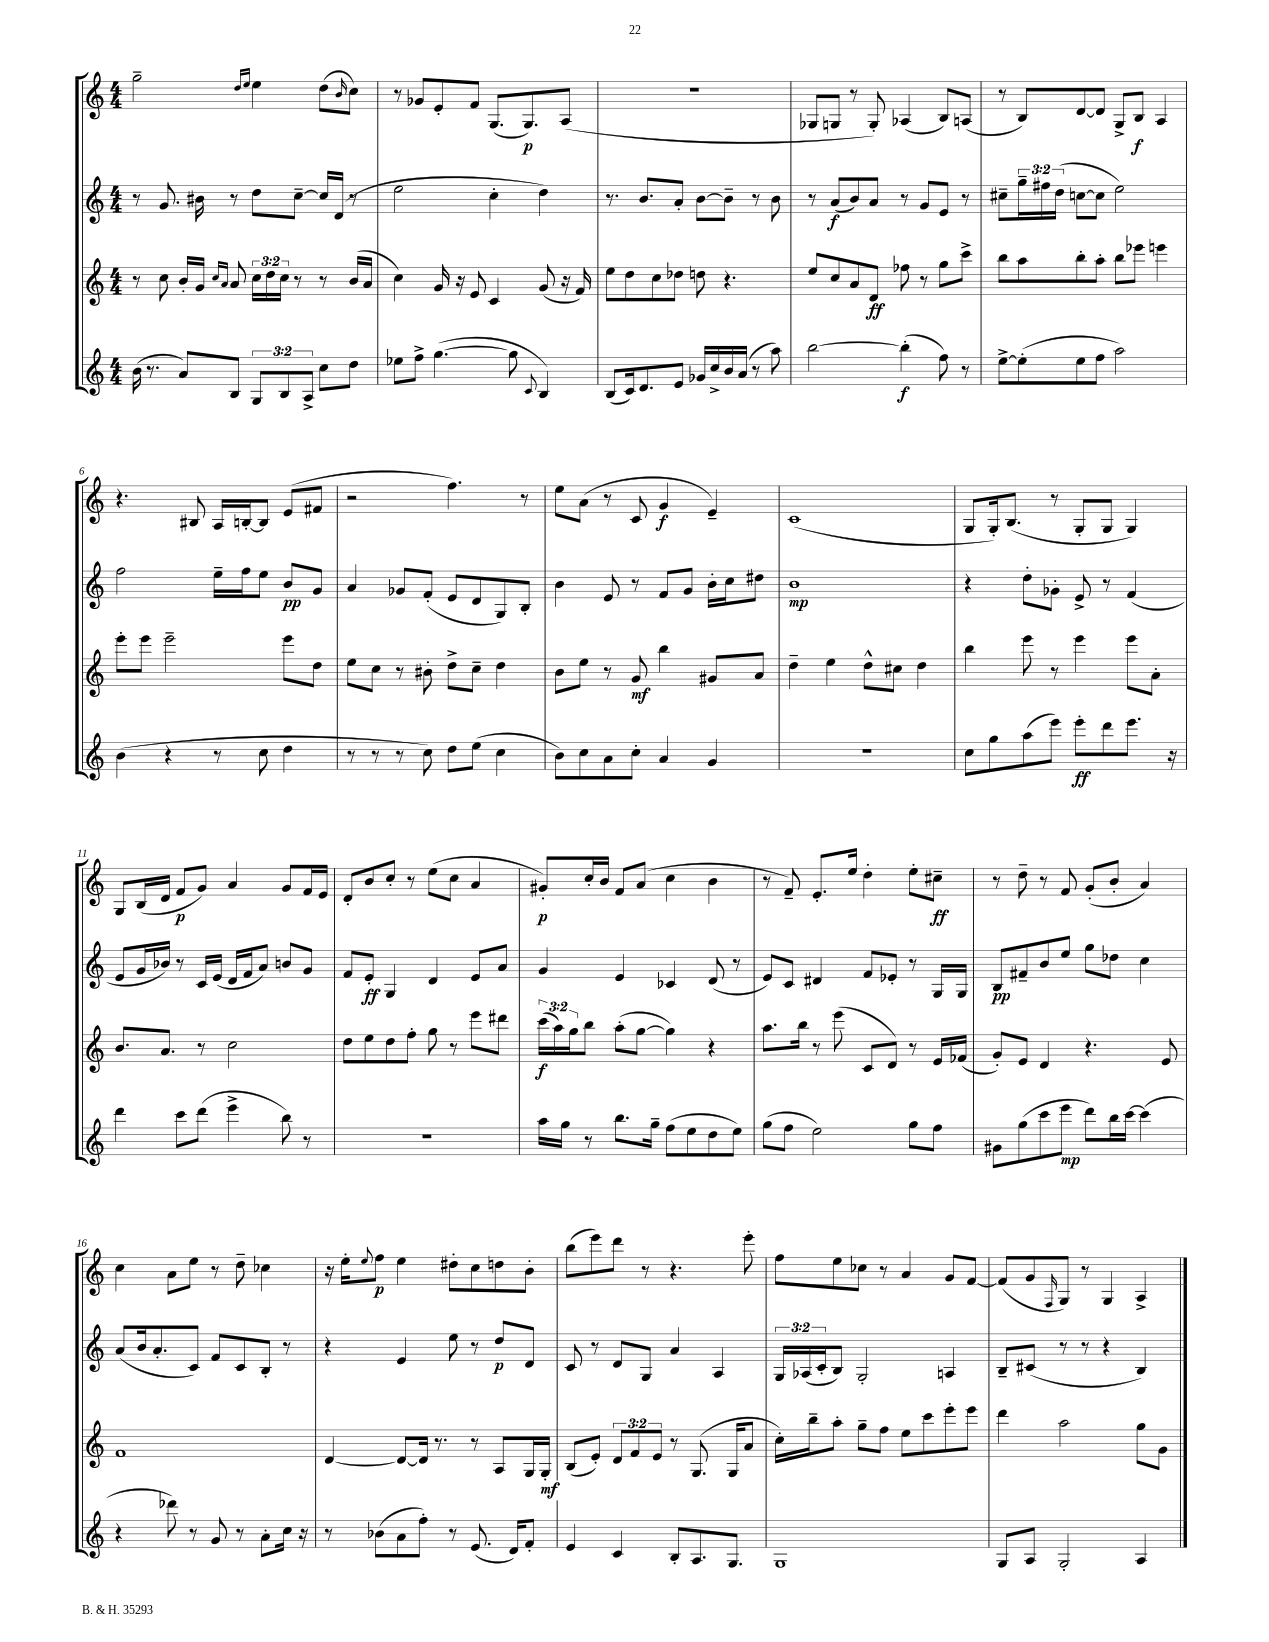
<<
\new StaffGroup <<
\new Staff = "s0" {
    \clef treble \key c \major \numericTimeSignature \time 4/4
    g''2-- \grace { d''16 e''16 } e''4 d''8( \grace { b'16 } c''8) |
    r8 ges'8 e'8-. f'8 g8.( g8.\p) a8( |
    R1 |
    ges8 g8 r8 g8-.) aes4( b8) a8( |
    r8 b8) d'8~ d'8 g8-> b8\f a4 |
    r4. bis8 a16 b16~-. b8 e'8( fis'8 |
    r2 f''4.) r8 |
    e''8 a'8( r8 c'8 g'4\f e'4--) |
    c'1( |
    g8 g16-.) b8.( r8 g8-. g8 g4) |
    g8 b16( d'16 f'8\p g'8) a'4 g'8 f'16 e'16 |
    d'8-. b'8 c''8-. r8 e''8( c''8 a'4 |
    gis'8-.\p) c''16-. b'16 f'8 a'8( c''4 b'4 |
    r8 f'8--) e'8.-. e''16 d''4-. e''8-. cis''8--\ff |
    r8 d''8-- r8 f'8 g'8-.( b'8-. a'4) |
    c''4 a'8 e''8 r8 d''8-- ces''4 |
    r16 e''16-. \appoggiatura { e''8 } f''8\p e''4 dis''8-. c''8 d''8 b'8-. |
    b''8( e'''8) d'''8 r8 r4. e'''8-. |
    f''8 e''8 ces''8 r8 a'4 g'8 f'8~ |
    f'8( g'8 \grace { f16 } g8) r8 g4 a4-> \bar "|." |
}
\new Staff = "s1" {
    \clef treble \key c \major \numericTimeSignature \time 4/4 \override Staff.TupletNumber.text = #tuplet-number::calc-fraction-text
    r8 g'8. bis'16 r8 d''8 c''8~-- c''16 d'16( r8 |
    e''2 c''4-. d''4) |
    r8. b'8. a'8-. b'8~ b'8-- r8 b'8 |
    r8 a'8\f( b'8) a'8 r8 g'8 e'8 r8 |
    cis''8-- \tuplet 3/2 { g''16-- fis''16 d''16( } c''8~ c''8 e''2) |
    f''2 e''16-- f''16 e''8 b'8\pp g'8 |
    a'4 ges'8 f'8-.( e'8 d'8 g8) b8-. |
    b'4 e'8 r8 f'8 g'8 b'16-. c''16 dis''8 |
    b'1\mp |
    r4 d''8-. ges'8-. e'8-> r8 f'4( |
    e'8 g'16 bes'16) r8 c'16 e'16( d'16 f'16 a'8) b'8 g'8 |
    f'8 e'8-.\ff g4 d'4 e'8 a'8 |
    g'4 e'4 ces'4 d'8( r8 |
    e'8) c'8 dis'4 f'8 ees'8-. r8 g16 g16 |
    b8\pp fis'8-- b'8 e''8 g''8 des''8 c''4 |
    a'8( b'16 a'8.-. c'8) f'8 c'8 b8-. r8 |
    r4 e'4 e''8 r8 d''8\p d'8 |
    c'8 r8 d'8 g8 a'4 a4 |
    \tuplet 3/2 { g16 aes16( c'16-. } b8) g2-. a4 |
    b8-- cis'8( r8 r8 r4 b4) \bar "|." |
}
\new Staff = "s2" {
    \clef treble \key c \major \numericTimeSignature \time 4/4 \override Staff.TupletNumber.text = #tuplet-number::calc-fraction-text
    r8 c''8 b'16-. g'16 \grace { c''16 a'16 } a'8 \tuplet 3/2 { c''16 d''16 c''16 } r8 r8 b'16( a'16 |
    c''4) g'16 r16 e'8 c'4 g'8( r16 f'16) |
    e''8 d''8 c''8 des''8 d''8 r4. |
    e''8 c''8 a'8 d'8\ff fes''8 r8 g''8 c'''8-> |
    b''8 a''8 b''8-. a''8-. b''8 ees'''8 e'''4 |
    e'''8-. e'''8 e'''2-- e'''8 d''8 |
    e''8 c''8 r8 bis'8-. d''8-> c''8-- d''4 |
    b'8 e''8 r8 g'8\mf b''4 gis'8 a'8 |
    d''4-- e''4 d''8-^ cis''8 d''4 |
    b''4 e'''8 r8 e'''4 e'''8 a'8-. |
    b'8. a'8. r8 c''2 |
    d''8 e''8 d''8 f''8-. g''8 r8 e'''8 dis'''8 |
    \tuplet 3/2 { c'''16\f( a''16) g''16 } b''8 a''8-.( g''8~ g''4) r4 |
    a''8. b''16 r8 e'''8( c'8 d'8) r8 e'16 fes'16( |
    g'8-.) e'8 d'4 r4. e'8 |
    f'1 |
    d'4~ d'8~ d'16 r8. r8 a8 g16 g16-.\mf |
    b8( e'8-.) \tuplet 3/2 { d'8 f'8 e'8 } r8 g8.( g16 a'8 |
    c''16-.) b''16-- a''8-. g''8-- f''8 e''8 c'''8 e'''8-. e'''8 |
    d'''4 a''2 g''8 g'8 \bar "|." |
}
\new Staff = "s3" {
    \clef treble \key c \major \numericTimeSignature \time 4/4 \override Staff.TupletNumber.text = #tuplet-number::calc-fraction-text
    b'16( r8. a'8) b8 \tuplet 3/2 { g8 b8 a8-> } c''8 d''8 |
    ees''8 f''8-> g''4.~( g''8 \appoggiatura { c'8 } b4) |
    b8( c'16) d'8. e'8 ges'16 c''16-> b'16 a'16( r8 a''8) |
    b''2~ b''4-.\f( f''8) r8 |
    e''8~-> e''8-.( e''8 f''8 a''2) |
    b'4( r4 r8 c''8 d''4 |
    r8 r8 r8 c''8) d''8 e''8( c''4 |
    b'8) c''8 a'8 c''8-. a'4 g'4 |
    R1 |
    c''8 g''8 a''8( e'''8) e'''8-.\ff d'''8 e'''8. r16 |
    d'''4 c'''8 d'''8( e'''4-> b''8) r8 |
    R1 |
    a''16 g''16 r8 b''8. g''16-- f''8( e''8 d''8 e''8) |
    g''8( f''8 e''2) g''8 f''8 |
    gis'8 g''8( c'''8 e'''8\mp d'''8) b''16 c'''16~ c'''4( |
    r4 des'''8) r8 g'8 r8 a'8-. c''16 r16 |
    r8 bes'8( a'8 f''8-.) r8 e'8.( d'16) f'8-. |
    e'4 c'4 b8-. a8. g8. |
    g1 |
    g8 a8 g2-. a4 \bar "|." |
}
>>
>>
